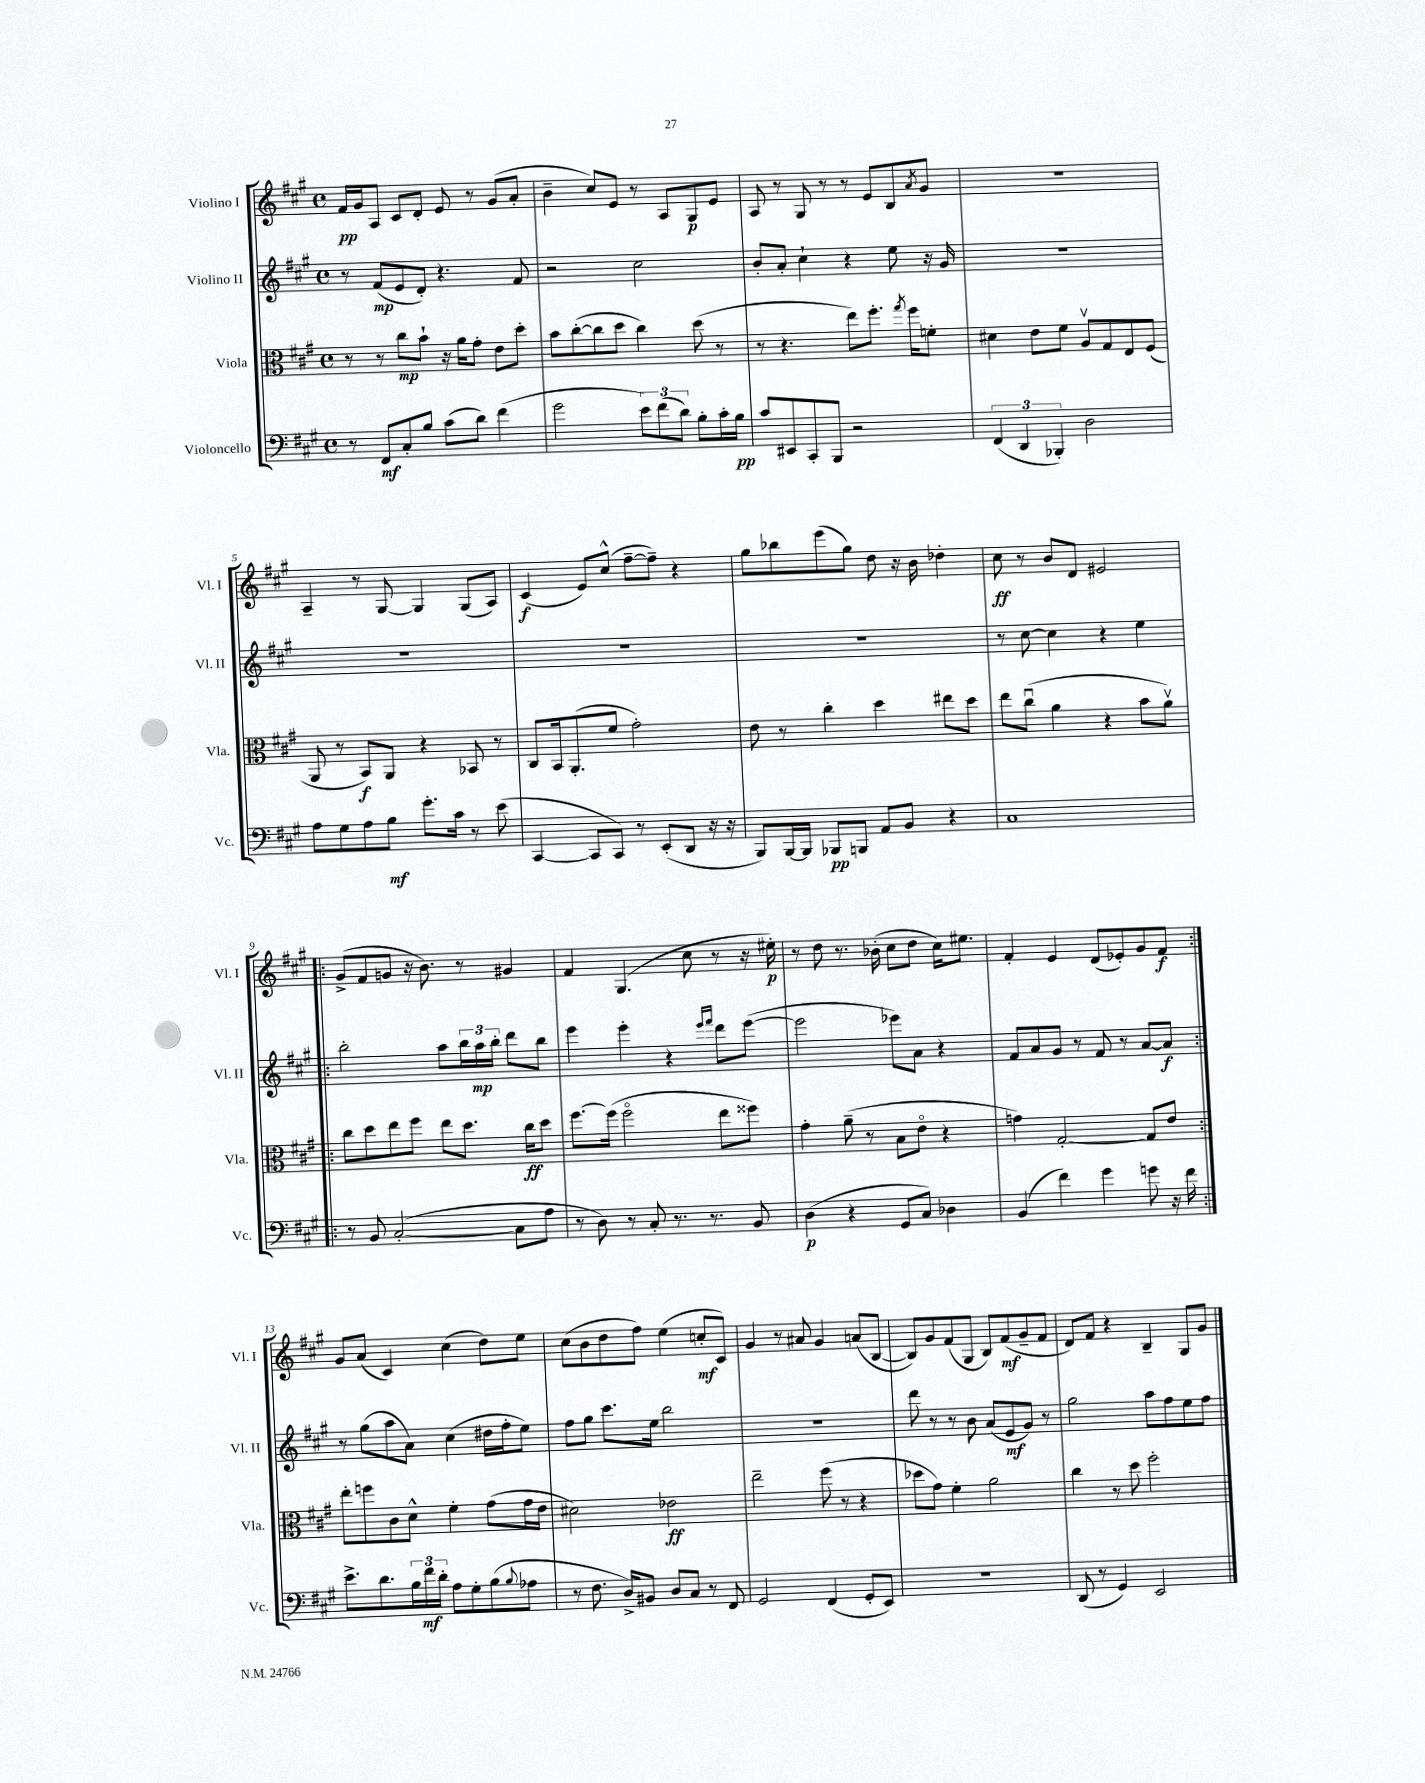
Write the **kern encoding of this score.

**kern	**dynam	**kern	**dynam	**kern	**dynam	**kern	**dynam
*part4	*part4	*part3	*part3	*part2	*part2	*part1	*part1
*staff4	*staff4	*staff3	*staff3	*staff2	*staff2	*staff1	*staff1
*I"Violoncello	*	*I"Viola	*	*I"Violino II	*	*I"Violino I	*
*I'Vc.	*	*I'Vla.	*	*I'Vl. II	*	*I'Vl. I	*
*clefF4	*	*clefC3	*	*clefG2	*	*clefG2	*
*k[f#c#g#]	*	*k[f#c#g#]	*	*k[f#c#g#]	*	*k[f#c#g#]	*
*M4/4	*	*M4/4	*	*M4/4	*	*M4/4	*
*met(c)	*	*met(c)	*	*met(c)	*	*met(c)	*
=1	=1	=1	=1	=1	=1	=1	=1
8r	.	8r	.	8r	.	16f#/LL	pp
.	.	.	.	.	.	16g#/J	.
8FF#/L	mf	8r	.	(8f#/L	mp	8A/J	.
8C#'/	.	8cc#\L	mp	8e/	.	8c#/L	.
8B/J	.	8b`\J	.	8d'/J)	.	8d'/J	.
(8c#\L	.	16r	.	4.r	.	8e/	.
.	.	16a\KL	.	.	.	.	.
8d\J)	.	8g#'\J	.	.	.	8r	.
(4f#\	.	8e\L	.	.	.	(8g#/L	.
.	.	8dd'\J	.	8f#/	.	8a'/J	.
=2	=2	=2	=2	=2	=2	=2	=2
2g#\	.	8b\L	.	2r	.	4b~\	.
.	.	([8cc#'\	.	.	.	.	.
.	.	8cc#\]	.	.	.	8cc#/L)	.
.	.	8dd\J	.	.	.	8e/J	.
12e\L)	.	4cc#\)	.	2cc#\	.	8r	.
(12f#\	.	.	.	.	.	.	.
.	.	.	.	.	.	8A/L	.
12d\J)	.	.	.	.	.	.	.
8B'\L	.	(8dd\	.	.	.	8G#/	p
16c#'\L	.	8r	.	.	.	8e/J	.
16B\JJ	pp	.	.	.	.	.	.
=3	=3	=3	=3	=3	=3	=3	=3
8c#/L	.	8r	.	8b'/L	.	8A/	.
8EE#X/	.	4.r	.	8a'/J	.	8r	.
8CC#'/	.	.	.	4cc#`\	.	8G#/	.
8BBB/J	.	.	.	.	.	8r	.
2r	.	8ee\L)	.	4r	.	8r	.
.	.	8.ff#'\J	.	.	.	8e/L	.
.	.	.	.	8ee\	.	8B/	.
.	.	8qgg#/	.	.	.	.	.
.	.	16ff#\KL	.	.	.	.	.
.	.	.	.	.	.	8qa/	.
.	.	8fn'\J	.	16r	.	8g#/J	.
.	.	.	.	16g#/	.	.	.
=4	=4	=4	=4	=4	=4	=4	=4
(6FF#/	.	4d#X\	.	1r	.	1r	.
6DD/	.	.	.	.	.	.	.
.	.	8e\L	.	.	.	.	.
6BBB-X'/)	.	.	.	.	.	.	.
.	.	8f#\J	.	.	.	.	.
2D\	.	8Av/L	.	.	.	.	.
.	.	8G#/	.	.	.	.	.
.	.	8E/	.	.	.	.	.
.	.	(8F#/J	.	.	.	.	.
!!LO:LB:g=z
=5	=5	=5	=5	=5	=5	=5	=5
8A\L	.	8AA/	.	1r	.	4A~/	.
8G#\	.	8r	.	.	.	.	.
8A\	.	8BB/L)	f	.	.	8r	.
8B\J	mf	8AA/J	.	.	.	[8G#/	.
8.g#'\L	.	4r	.	.	.	4G#/]	.
16c#\Jk	.	.	.	.	.	.	.
8r	.	8BB-X/	.	.	.	(8G#/L	.
(8e\	.	8r	.	.	.	8A/J)	.
=6	=6	=6	=6	=6	=6	=6	=6
[4CC#/	.	8C#/L	.	1r	.	(4c#/	f
.	.	16BB/k	.	.	.	.	.
.	.	(8.AA'/	.	.	.	.	.
8CC#/L]	.	.	.	.	.	8e/L)	.
8CC#/J)	.	8f#/J	.	.	.	(8cc#^^/J	.
8r	.	2g#'\)	.	.	.	[8ff#~\L	.
(8EE'/L	.	.	.	.	.	8ff#~\J])	.
8DD/J	.	.	.	.	.	4r	.
16r	.	.	.	.	.	.	.
16r	.	.	.	.	.	.	.
=7	=7	=7	=7	=7	=7	=7	=7
8BBB/L)	.	8e\	.	1r	.	8gg#\L	.
[16BBB/L	.	8r	.	.	.	8bb-X\	.
16BBB/JJ]	.	.	.	.	.	.	.
8BBB-X/L	pp	4cc#'\	.	.	.	(8eee\	.
8BBBn/J	.	.	.	.	.	8gg#\J)	.
8AA/L	.	4dd\	.	.	.	8dd\	.
8BB/J	.	.	.	.	.	16r	.
.	.	.	.	.	.	16b\	.
4r	.	8ee#X\L	.	.	.	4dd-X'\	.
.	.	8dd\J	.	.	.	.	.
=8	=8	=8	=8	=8	=8	=8	=8
1C#	.	8ee\L	.	8r	.	8cc#\	ff
.	.	(8cc#u\J	.	[8cc#\	.	8r	.
.	.	4a\	.	4cc#\]	.	8b/L	.
.	.	.	.	.	.	8d/J	.
.	.	4r	.	4r	.	2e#X/	.
.	.	8b\L	.	4ee\	.	.	.
.	.	8av\J)	.	.	.	.	.
!!LO:LB:g=z
=9!|:	=9!|:	=9!|:	=9!|:	=9!|:	=9!|:	=9!|:	=9!|:
8r	.	8cc#\L	.	2bb'\	.	(8g#^/L	.
8BB/	.	8dd\	.	.	.	8f#/	.
([2C#'/	.	8ee\	.	.	.	8gn/J	.
.	.	8ff#\J	.	.	.	16r	.
.	.	.	.	.	.	8.b\)	.
.	.	8ee\L	.	8aa\L	.	.	.
.	.	8.dd\J	.	24bb\L	.	8r	.
.	.	.	.	24aa\	mp	.	.
.	.	.	.	24bb'\JJ	.	.	.
8C#\L]	.	.	.	8ddd\L	.	4g#X/	.
.	.	16cc#\KL	ff	.	.	.	.
8A\J	.	8dd\J	.	8bb\J	.	.	.
=10	=10	=10	=10	=10	=10	=10	=10
8r	.	[8.ff#\L	.	4eee\	.	4f#/	.
8D\)	.	.	.	.	.	.	.
.	.	(16ff#\Jk]	.	.	.	.	.
8r	.	2ff#\	.	4eee'\	.	(4.G#/	.
8C#'/	.	.	.	.	.	.	.
8.r	.	.	.	4r	.	.	.
.	.	.	.	.	.	8cc#\	.
8.r	.	.	.	.	.	.	.
.	.	.	.	16qqeee/LL	.	.	.
.	.	.	.	16qqfff#/JJ	.	.	.
.	.	8ee\L	.	8ddd\L	.	8r	.
8BB/	.	8ff##X\J)	.	([8eee\J	.	16r	.
.	.	.	.	.	.	16ee#X'\)	p
=11	=11	=11	=11	=11	=11	=11	=11
(4D\	p	4g#'\	.	2eee\]	.	8r	.
.	.	.	.	.	.	8dd\	.
4r	.	(8a~\	.	.	.	8.r	.
.	.	8r	.	.	.	.	.
.	.	.	.	.	.	(16b-X'\	.
8GG#/L	.	8B\L	.	8eee-X\L)	.	8cc#\L	.
8C#/J)	.	8e\J	.	8a\J	.	8dd\J	.
4D-X\	.	4r	.	4r	.	16cc#\KL)	.
.	.	.	.	.	.	8.ee#X\J	.
=12	=12	=12	=12	=12	=12	=12	=12
(4BB/	.	4gn\)	.	8f#/L	.	4f#'/	.
.	.	.	.	8a/	.	.	.
4f#\)	.	[2G#'/	.	8g#/J	.	4e/	.
.	.	.	.	8r	.	.	.
4g#\	.	.	.	8f#/	.	(8d/L	.
.	.	.	.	8r	.	8e-X'/)	.
8gn\	.	8G#/L]	.	[8a/L	.	8g#/	.
16r	.	8e/J	.	8a/J]	f	8f#/J	f
16f#\	.	.	.	.	.	.	.
!!LO:LB:g=z
=13:|!	=13:|!	=13:|!	=13:|!	=13:|!	=13:|!	=13:|!	=13:|!
8.e^\L	.	8ee'\L	.	8r	.	8g#/L	.
.	.	8ffn\	.	(8gg#\L	.	(8a/J	.
8.d\	.	.	.	.	.	.	.
.	.	8c#\	.	8aa\	.	4c#/)	.
24B\L	.	8d^^\J	.	8a\J)	.	.	.
24f#\	mf	.	.	.	.	.	.
24d'\JJ	.	.	.	.	.	.	.
8A\L	.	4f#'\	.	(4cc#\	.	(4cc#\	.
8G#'\	.	.	.	.	.	.	.
(8B\	.	(8g#\L	.	16dd#X\LL	.	8dd\L)	.
.	.	.	.	16ff#'\J	.	.	.
8qqB/	.	.	.	.	.	.	.
8A-X\J	.	16g#\L	.	8ee\J)	.	8ee\J	.
.	.	16e\JJ	.	.	.	.	.
=14	=14	=14	=14	=14	=14	=14	=14
8r	.	2d#X\)	.	8ff#\L	.	(8cc#\L	.
8.F#\	.	.	.	8gg#\J	.	8b\	.
.	.	.	.	8.ccc#\L	.	8dd\	.
16D^/KL)	.	.	.	.	.	.	.
8BB#X/J	.	.	.	.	.	8ff#\J)	.
.	.	.	.	16ee\Jk	.	.	.
8D/L	.	2e-X\	ff	2bb\	.	(4ee\	.
8C#/J	.	.	.	.	.	.	.
8r	.	.	.	.	.	8ccn'/L	mf
8FF#/	.	.	.	.	.	8c#/J)	.
=15	=15	=15	=15	=15	=15	=15	=15
2GG#/	.	2ee~\	.	1r	.	4g#/	.
.	.	.	.	.	.	8r	.
.	.	.	.	.	.	8a#X/	.
(4FF#/	.	(8ff#\	.	.	.	4g#/	.
.	.	8r	.	.	.	.	.
8GG#'/L	.	4r	.	.	.	(8an/L	.
8EE/J)	.	.	.	.	.	[8B/J	.
=16	=16	=16	=16	=16	=16	=16	=16
1r	.	8dd-X\L	.	8ddd\	.	8B/L])	.
.	.	8g#\J)	.	8r	.	8g#/	.
.	.	4f#'\	.	8r	.	(8f#/	.
.	.	.	.	8b\	.	8G#/J	.
.	.	2a\	.	(8a/L	.	8B/L)	.
.	.	.	.	8e/	mf	(8f#/	mf
.	.	.	.	8g#/J)	.	8g#~/	.
.	.	.	.	8r	.	8f#/J	.
=17	=17	=17	=17	=17	=17	=17	=17
(8DD/	.	4cc#\	.	2gg#\	.	8d/L)	.
8r	.	.	.	.	.	8f#/J	.
4GG#/)	.	8r	.	.	.	4r	.
.	.	8dd\	.	.	.	.	.
2EE/	.	2ff#'\	.	8aa\L	.	4B~/	.
.	.	.	.	8ff#\	.	.	.
.	.	.	.	8ee\	.	8G#/L	.
.	.	.	.	8ff#\J	.	8g#/J	.
==	==	==	==	==	==	==	==
*-	*-	*-	*-	*-	*-	*-	*-
